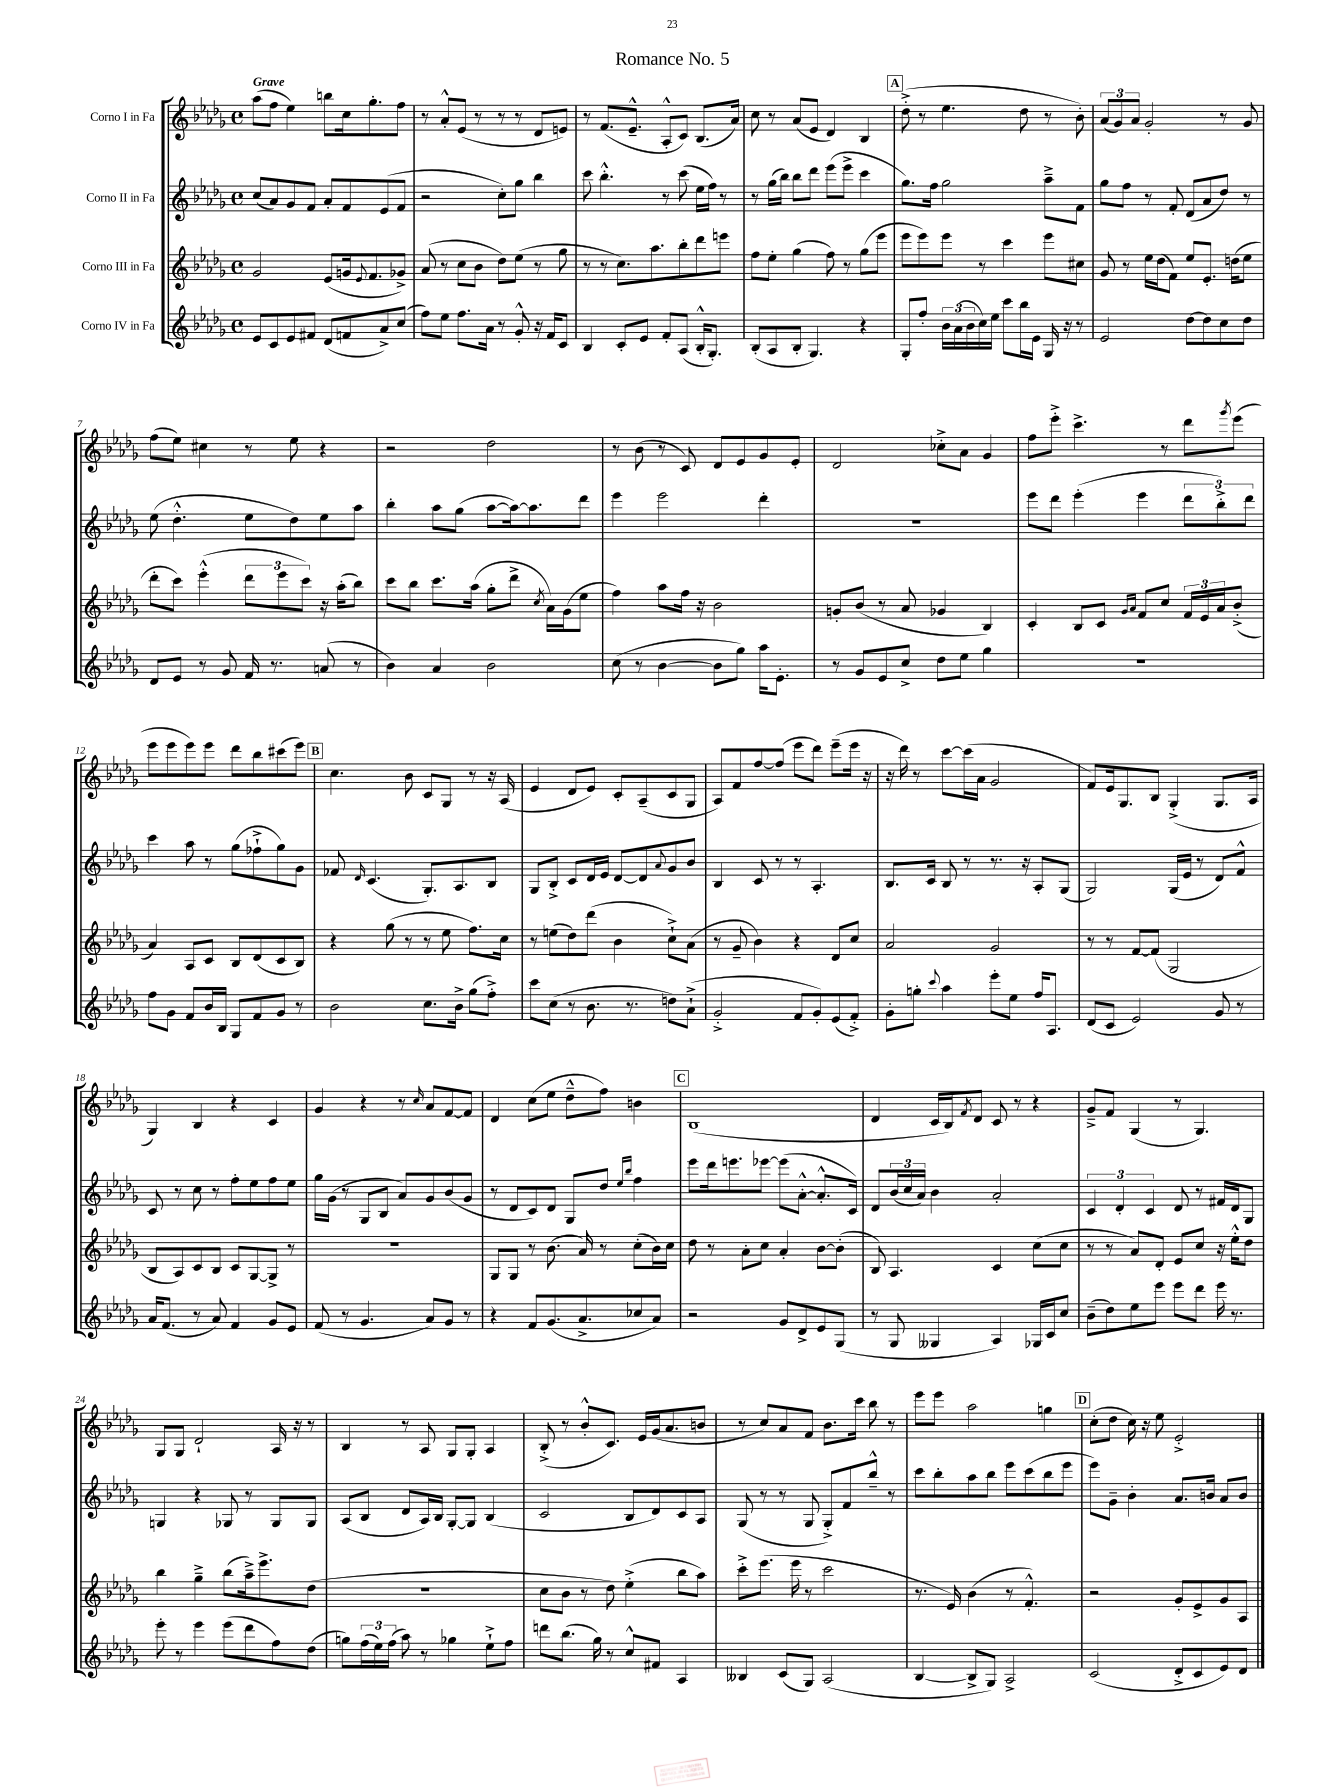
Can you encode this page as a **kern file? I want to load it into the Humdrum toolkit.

**kern	**kern	**kern	**kern
*staff4	*staff3	*staff2	*staff1
*clefG2	*clefG2	*clefG2	*clefG2
*k[b-e-a-d-g-]	*k[b-e-a-d-g-]	*k[b-e-a-d-g-]	*k[b-e-a-d-g-]
*M4/4	*M4/4	*M4/4	*M4/4
*met(c)	*met(c)	*met(c)	*met(c)
8e-/L	2g-/	(8cc/L	(8aa-\L
8c/	.	8a-/)	8ff\J
8e-/	.	8g-/	4ee-\)
8f#/J	.	8f/J	.
(8d-/L	(8e-/L	8a-'/L	8bb\L
8f/	16g/k	8f/	16cc\k
.	8qqe-/	.	.
.	8.f/	.	8.gg-'\
8a-^/)	.	(8e-/	.
(8cc/J	8g-^/J)	8f/J	8ff\J
=	=	=	=
8ff\L)	(8a-/	2r	8r
8ee-\J	8r	.	8a-'^^/L
8.ff\L	8cc\L	.	(8e-/J
.	8b-\J	.	8r
16a-\Jk	.	.	.
8r	8dd-\L)	8cc'\L)	8r
8g-'^^/	(8ee-\J	8gg-\J	8r
16r	8r	4bb-\	8d-/L
16f/LK	.	.	.
8c/J	8gg-\	.	8e/J)
=	=	=	=
4B-/	8r	8ccc\	8r
.	8r	4.bb-'^^\	(8.f/L
8c'/L	8.cc\L)	.	.
.	.	.	8.e-~^^/J
8e-/J	.	.	.
.	8.aa-\	.	.
8f'/L	.	8r	8A-'^^/L
(8A-/J	8bb-'\	(8ccc\	8c/J)
16B-'^^/LK	8ddd-\	16ee-\LL	(8.B-/L
8.G-'/J)	.	16ff\JJ)	.
.	8eee\J	8r	.
.	.	.	16a-/Jk)
=	=	=	=
(8B-'/L	8ff\L	8r	8cc\
8A-/	8ee-'\J	(16gg-\LL	8r
.	.	16bb-\JJ)	.
8B-'/J	(4gg-\	8bb-\L	(8a-/L
4.G-/)	.	8ddd-\J	8e-/J
.	8ff\)	(8eee-\L	4d-/)
.	8r	8eee-^\J	.
4r	(8gg-\L	4ccc\	4B-/
.	8eee-\J	.	.
=	=	=	=
8G-'/L	8eee-\L	8.gg-\L)	(8dd-'^\
8ff'/J	8eee-\)	.	8r
.	.	16ff\Jk	.
24b-\LL	8eee-\J	2gg-\	4.ee-\
(24a-\	.	.	.
24b-\	.	.	.
16cc\)	8r	.	.
16ee-\JJ	.	.	.
8ccc\L	4ccc\	.	.
16bb-\L	.	.	8dd-\
16e-\JJ	.	.	.
16G-/	8eee-\L	8aa-~^\L	8r
16r	.	.	.
8r	8cc#\J	8f\J	8b-'\)
=	=	=	=
2e-/	8g-/	8gg-\L	(12a-/L
.	.	.	12g-/)
.	8r	8ff\J	.
.	.	.	12a-/J
.	16ee-\LL	8r	2g-'/
.	(16dd-\J	.	.
.	8f\J)	8f'/	.
[8dd-\L	8ee-/L	(8d-/L	.
8dd-\]	8.e-'/J	8a-/	.
8cc\	.	8dd-/J)	8r
.	(16dd\LK	.	.
8dd-\J	8ee-\J	8r	8g-/
=	=	=	=
8d-/L	8ddd-'\L	(8ee-\	(8ff\L
8e-/J	8ccc\J)	4.dd-'^^\	8ee-\J)
8r	(4eee-'^^\	.	4cc#\
8g-/	.	.	.
16f/	12ddd-\L	8ee-\L	8r
8.r	.	.	.
.	12eee-\	.	.
.	.	8dd-\)	8ee-\
.	12ccc\J)	.	.
(8a/	16r	8ee-\	4r
.	(16aa-'\LK	.	.
8r	8bb-\J)	8aa-\J	.
=	=	=	=
4b-\)	8ccc\L	4bb-'\	2r
.	8bb-\J	.	.
4a-/	8.ccc\L	8aa-\L	.
.	.	(8gg-\J	.
.	(16aa-\Jk	.	.
2b-\	8gg-'\L	[8aa-\L	2dd-\
.	8ddd-^\J	16aa-\_k)	.
.	.	8.aa-\]	.
.	8qcc/	.	.
.	16a-\LL)	.	.
.	(16g-\J	.	.
.	8ee-\J	8ddd-\J	.
=	=	=	=
(8cc\	4ff\)	4eee-\	8r
8r	.	.	(8b-\
[4b-\	8aa-\L	2eee-\	8r
.	16ff\Jk	.	8c/)
.	16r	.	.
8b-\]L	2b-\	.	8d-/L
8gg-\J)	.	.	8e-/
16aa-\LK	.	4ddd-'\	8g-/
8.e-'\J	.	.	.
.	.	.	8e-'/J
=	=	=	=
8r	8g'/L	1r	2d-/
8g-/L	(8b-/J	.	.
8e-/	8r	.	.
8cc^/J	8a-/	.	.
8dd-\L	4g-/	.	8cc-'^\L
8ee-\J	.	.	8a-\J
4gg-\	4B-/)	.	4g-/
=	=	=	=
1r	4c'/	8eee-\L	8ff\L
.	.	8ddd-\J	8eee-'^\J
.	8B-/L	(4eee-'\	4.ccc^\
.	8c/J	.	.
.	16qqg-/LL	.	.
.	16qqa-/JJ	.	.
.	8f/L	4eee-\	.
.	8cc/J	.	8r
.	24f/LL	12ddd-\L	8ddd-\L
.	24e-/	.	.
.	24a-/J	12bb-'^\)	.
.	.	.	8qggg-/
.	(8b-'^/J	.	(8eee-\J
.	.	12ddd-\J	.
=	=	=	=
8ff\L	4a-/)	4ccc\	8eee-\L
8g-\J	.	.	8eee-\
8f/L	8A-/L	8aa-\	8eee-\)
16b-/L	8c/J	8r	8eee-\J
16B-/JJ	.	.	.
8G-/L	8B-/L	(8gg-\L	8ddd-\L
8f/	(8d-/	8ff-`^\	8bb-\
8g-/J	8c/	8gg-\)	(8ccc#\
8r	8B-/J)	8g-\J	8eee-\J)
=	=	=	=
2b-\	4r	8f-/	4.cc\
.	.	16qqd-/	.
.	.	(4.c/	.
.	(8gg-\	.	.
.	8r	.	8b-\
8.cc\L	8r	8.G-'/L)	8c/L
.	8ee-\	.	8G-/J
16b-^\Jk	.	8.A-/	.
(8gg-\L	8.ff\L)	.	8r
8ff'^\J)	.	8B-/J	16r
.	16cc\Jk	.	(16A-/
=	=	=	=
8ccc\L	8r	8G-/L	4e-/
(8cc\J	(8ee\L	8B-'^/J	.
8r	8dd-\)	8c/L	8d-/L
8.b-\	(8ddd-\J	16d-/L	8e-/J)
.	.	16e-/JJ	.
.	4b-\	[8d-/L	8c'/L
8.r	.	.	.
.	.	8d-/]	(8A-~/
.	.	8qqa-/	.
8dd\L)	8cc`^\L)	8g-/	8c/
(8a-`^\J	(8a-\J	8b-/J	8G-/J
=	=	=	=
2g-'^/	8r	4B-/	8A-/L)
.	8g-~/	.	8f/
.	4b-\)	8c/	[8ff/
.	.	8r	(8ff/]J
8f/L	4r	8r	8eee-\L
8g-'/)	.	4.A-'/	8ddd-\J)
(8e-/	8d-/L	.	(8eee-~\L
8f'^/J)	8cc/J	.	16eee-\Jk
.	.	.	16r
=	=	=	=
8g-'\L	2a-/	8.B-/L	16r
.	.	.	16ddd-\)
8gg'\J	.	.	8r
.	.	16c/Jk	.
8qqccc/	.	.	.
4aa-\	.	8B-/	[8ccc\L
.	.	8r	(16ccc\]L
.	.	.	16a-\JJ
8eee-'\L	2g-/	8.r	2g-/
8ee-\J	.	.	.
.	.	16r	.
16ff/LK	.	8A-'/L	.
8.A-/J	.	.	.
.	.	(8G-/J	.
=	=	=	=
(8d-/L	8r	2G-/)	8f/L)
8c/J	8r	.	16e-/k
.	.	.	8.G-/
2e-/)	[8f/L	.	.
.	(8f/]J	.	8B-/J
.	2G-/	(16G-/LL	(4G-'^/
.	.	16e-/JJ	.
.	.	8r	.
8g-/	.	8d-/L)	8.G-/L
8r	.	8f^^/J	.
.	.	.	16A-/Jk
=	=	=	=
16a-/LK	8B-/L	8c/	4G-/)
(8.f/J	.	.	.
.	8A-/)	8r	.
8r	8c/	8cc\	4B-/
8a-/)	8B-/J	8r	.
4f/	8c/L	8ff'\L	4r
.	[8G-/	8ee-\	.
8g-/L	8G-^/]J	8ff\	4c/
8e-/J	8r	8ee-\J	.
=	=	=	=
(8f/	1r	16gg-\LL	4g-/
.	.	(16g-\JJ	.
8r	.	8r	.
4.g-/	.	8G-/L	4r
.	.	8B-/J	.
.	.	8a-/L)	8r
.	.	.	16qqcc/
8a-/L)	.	8g-/	8a-/L
8g-/J	.	(8b-/	[8f/
8r	.	8g-/J	8f/]J
=	=	=	=
4r	8G-/L	8r	4d-/
.	8G-/J	8d-/L	.
8f/L	8r	8c/)	(8cc\L
(8.g-/	(8.b-\	8d-/J	8ee-\J
.	.	8G-/L	8dd-~^^\L
8.a-^/	16a-/)	.	.
.	8r	8dd-/J	8ff\J)
.	.	16qqee-/LL	.
.	.	16qqbb-/JJ	.
8cc-/	(8cc'\L	4ff\	4b\
8a-/J)	16b-\L)	.	.
.	16cc\JJ	.	.
=	=	=	=
2r	8dd-\	8eee-\L	(1B-
.	8r	16ddd-\k	.
.	.	8.eee\	.
.	8a-'\L	.	.
.	8cc\J	[8eee-\J	.
8g-/L	4a-'/	(8eee-\]L	.
8d-^/	.	[8a-'^^\J	.
8e-/	[8b-\L	8.a-'^^/]L	.
(8G-/J	(8b-'\]J	.	.
.	.	16c/Jk)	.
=	=	=	=
8r	8B-/)	8d-/L	4d-/
8G-/	4.A-/	(24b-/L	.
.	.	24cc/	.
.	.	24a-/JJ)	.
4G--/	.	4b-\	16c/LL
.	.	.	16B-/J)
.	.	.	8qf/
.	.	.	8d-/J
4A-/)	4c/	2a-'/	8c/
.	.	.	8r
16G-/LL	(8cc\L	.	4r
16c/J	.	.	.
8cc/J	8cc\J	.	.
=	=	=	=
(8b-~\L	8r	6c/	8g-~^/L
8dd-\)	8r	.	8f/J
.	.	6d-'/	.
8ee-\	8a-/L)	.	(4G-/
.	.	6c/	.
8eee-\J	8d-'/J	.	.
8eee-\L	8e-/L	8d-/	8r
8ddd-\J	8cc/J	8r	4.G-/)
16eee-\	16r	16f#/LL	.
8.r	16ee-'^^\LK	16d-/J	.
.	8dd-\J	8G-/J	.
=	=	=	=
8eee-'\	4bb-\	4G/	8G-/L
8r	.	.	8G-/J
4eee-\	4gg-~^\	4r	2d-`/
(8eee-\L	(8bb-\L	8G-/	.
8ddd-\	16aa-~^\k)	8r	.
.	8.eee-^\	.	.
8ff\)	.	8G-/L	16A-/
.	.	.	16r
(8dd-\J	(8dd-\J	8G-/J	8r
=	=	=	=
8gg\L)	1r	(8A-/L	4B-/
(24ff\L	.	8B-/J	.
24ee-\)	.	.	.
(24ff\JJ	.	.	.
8aa-\)	.	8d-/L	8r
8r	.	16A-/L)	8A-/
.	.	16B-/JJ	.
4gg-\	.	[8G-'/L	8G-/L
.	.	8G-/]J	8G-'/J
8ee-`^\L	.	(4B-/	4A-/
8ff\J	.	.	.
=	=	=	=
8ddd\L	8cc\L	2c/	(8B-'^/
(8.bb-\J	8b-\J	.	8r
.	8r	.	8b-'^^/L
16gg-\)	.	.	.
8r	8dd-\)	.	8.c/J)
8cc^^/L	(4ee-'^\	8B-/L	.
.	.	.	16e-/LL
8f#/J	.	8d-/)	(16g-/J
.	.	.	8.a-/
4A-/	8bb-\L	8c/	.
.	8aa-\J)	8A-/J	8b/J
=	=	=	=
4B--/	8ccc'^\L	(8G-/	8r
.	(8.eee-\J	8r	8cc/L)
(8c/L	.	8r	8a-/
.	16eee-\	.	.
8G-/J)	8r	8G-/	8f/J
(2A-/	2ccc\	8G-'^/L)	8.b-\L
.	.	8f/	.
.	.	.	16ccc\Jk
.	.	8bb-~^^/J	8bb-\
.	.	8r	8r
=	=	=	=
[4B-/	8.r	8ccc\L	8eee-\L
.	.	8bb-'\	8eee-\J
.	16e-/)	.	.
8B-^/]L	(4b-\	8aa-\	2aa-\
8G-/J)	.	8bb-\J	.
2A-^/	8r	8eee-\L	.
.	4.f'^^/)	(8ccc\	.
.	.	8bb-\	4gg\
.	.	8eee-\J	.
=	=	=	=
(2c/	2r	8eee-\L)	(8cc'\L
.	.	8g-~\J	8dd-\J
.	.	4b-'\	16cc\)
.	.	.	16r
.	.	.	8ee-\
8d-'^/L	8g-'/L	8.a-/L	2e-'^/
8c/	8e-^/	.	.
.	.	16b/Jk	.
8e-/)	8g-/	8a-/L	.
8d-/J	8A-/J	8b/J	.
==	==	==	==
*-	*-	*-	*-
